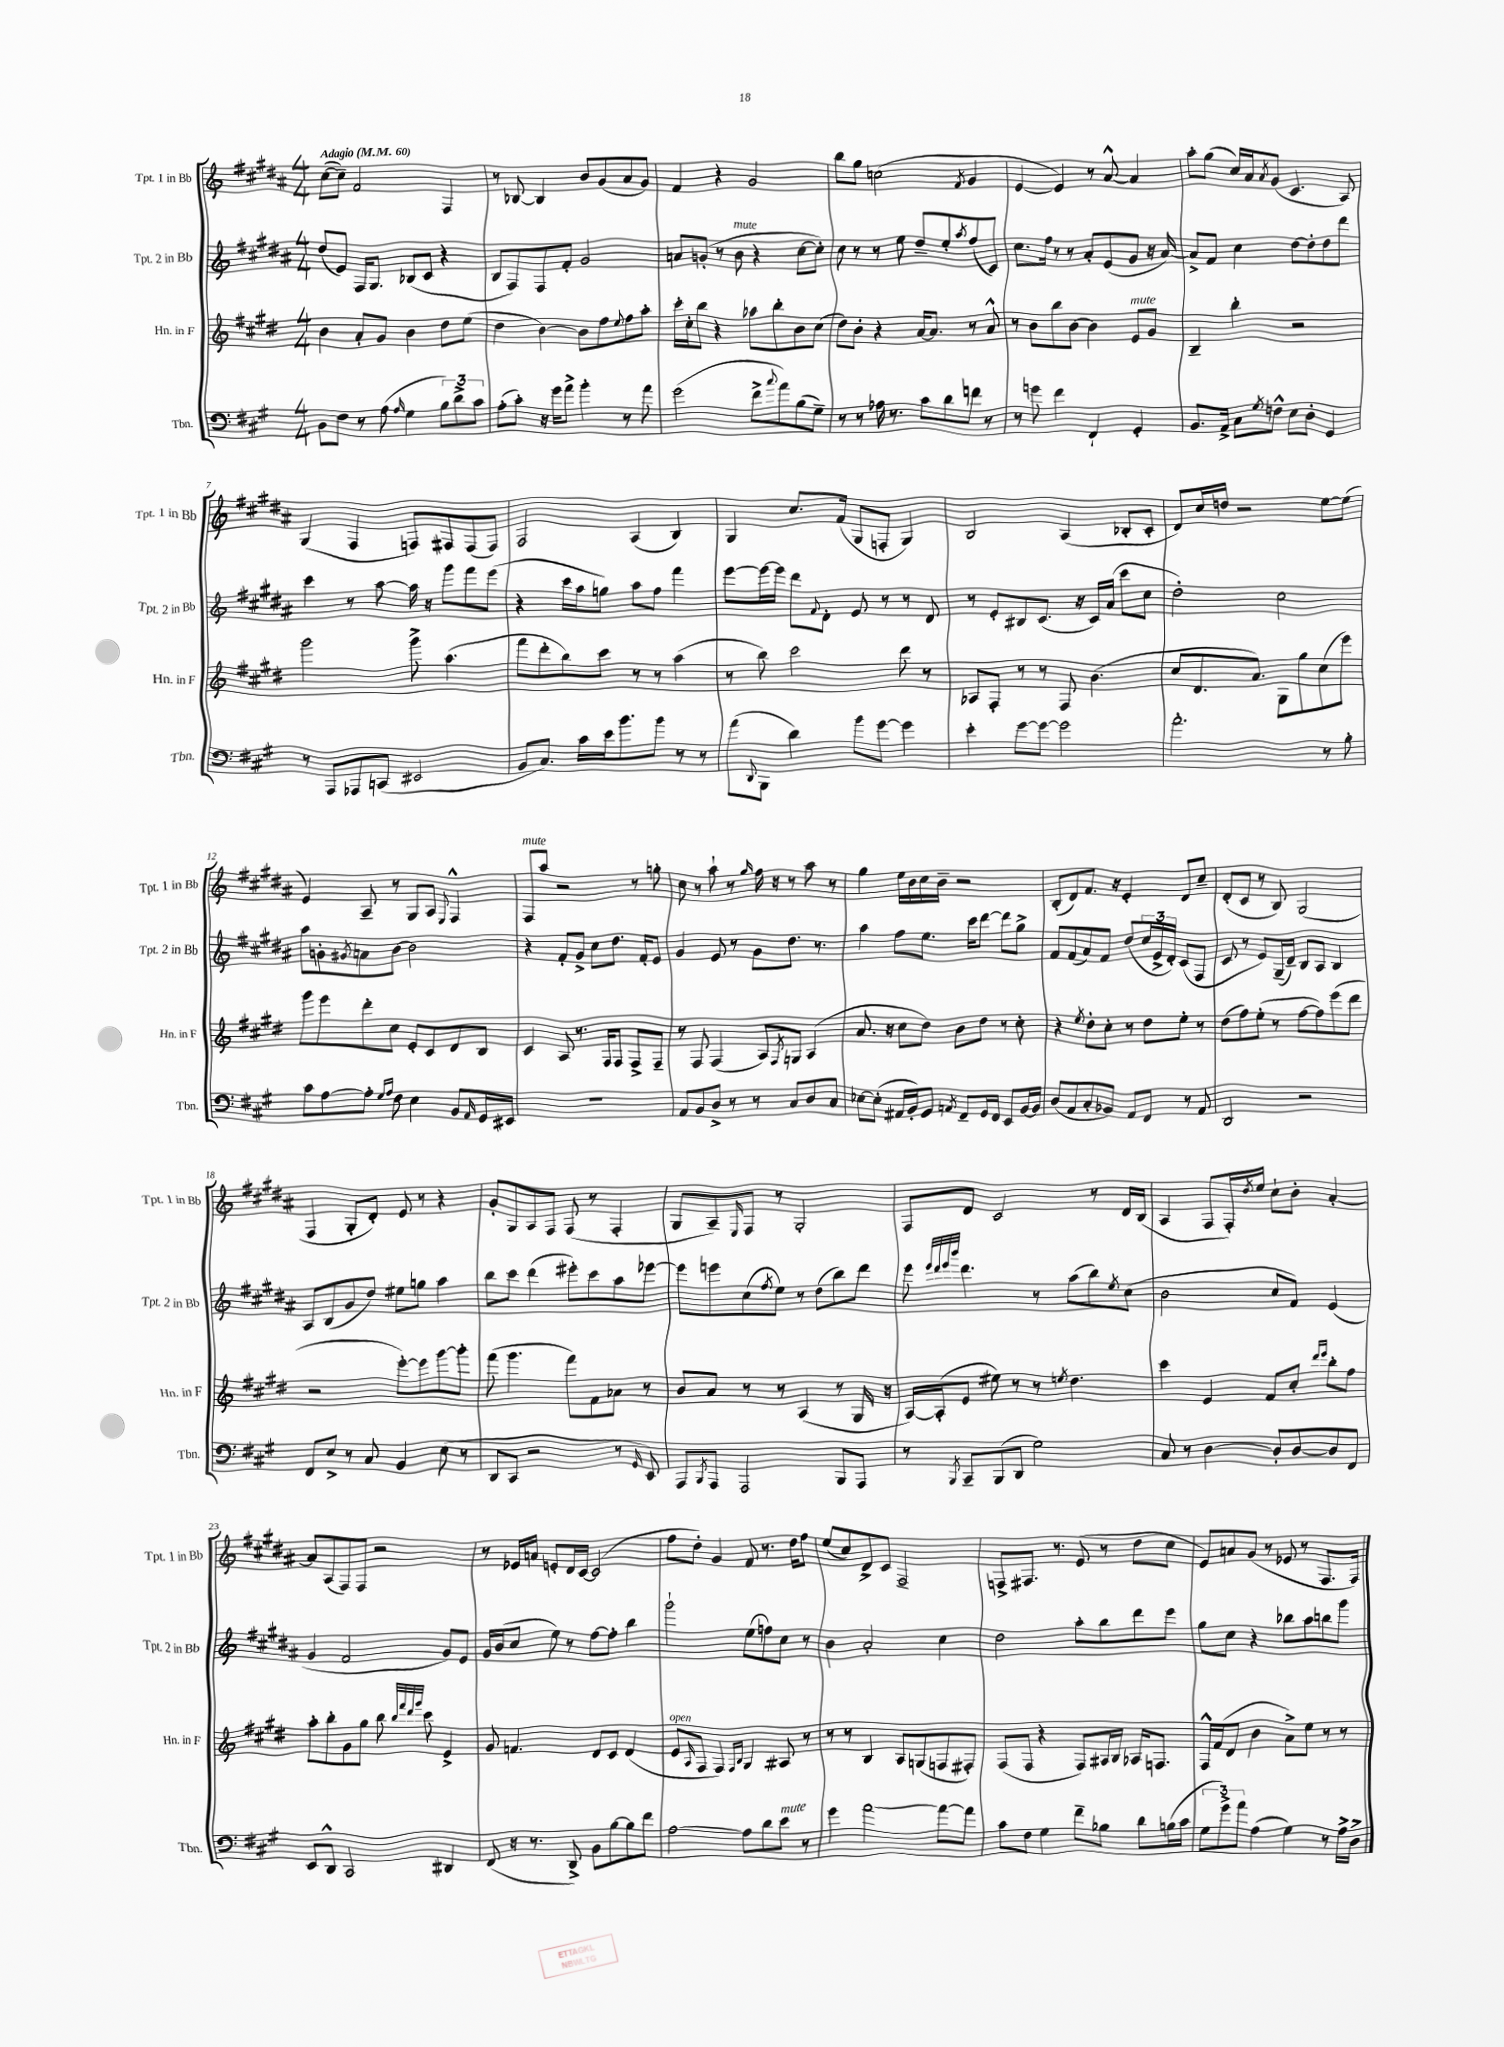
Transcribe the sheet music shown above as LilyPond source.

<<
\new StaffGroup <<
\new Staff = "s0" \with { instrumentName = "Tpt. 1 in Bb" shortInstrumentName = "Tpt. 1 in Bb" } {
    \clef treble \key b \major \numericTimeSignature \time 4/4 \tempo "Adagio" 4 = 60
    cis''8~( cis''8--) fis'2 fis4 |
    r8 bes8~ bes4 b'8 gis'8( ais'8 gis'8) |
    fis'4 r4 gis'2 |
    b''8 gis''8 c''2( \acciaccatura { fis'8 } gis'4 |
    e'4~ e'4) r8 ais'8~-^ ais'4 |
    ais''8-. gis''8( cis''16) ais'16 \acciaccatura { ais'8 } gis'8( cis'4. ais8) |
    gis4( fis4 f8) fis8 fis8( fis8) |
    fis2 ais4( b4) |
    gis4 cis''8. fis'16( gis8 f8-. gis4) |
    b2 ais4( bes8-. cis'8-. |
    dis'8) cis''16 d''16 r2 e''8~ e''8( |
    e'4) ais8-- r8 gis8 ais8 \appoggiatura { e8 } fis4-^ |
    fis8^\markup { \italic "mute" } ais''8 r2 r8 g''8-. |
    cis''8 r8 ais''8-! r8 \grace { gis''16 } fis''16 r16 r8 ais''8 r8 |
    gis''4 e''16 b'16 cis''16 b'16-- r2 |
    b8-.( dis'8) fis'8. r16 e'4-. dis'8 cis''8-- |
    dis'8-.( cis'8 r8 b8) gis2( |
    fis4 gis8-. dis'8-.) e'8 r8 r4 |
    gis'8-. gis8 ais8 fis8 fis8( r8 fis4-. |
    gis8 ais8--) \grace { e16 } fis8 r8 gis2-. |
    fis8 dis'8 cis'2 r8 dis'16 b16( |
    ais4 fis8 fis16-.) \acciaccatura { dis''8 } e''16 cis''8-! b'8-. ais'4~-. |
    ais'8 ais8( fis8) fis8 r2 |
    r8 ees'16 a'16 e'8-. dis'16 cis'16~ cis'2( |
    fis''8 dis''8-.) gis'4 fis'8 r8. dis''16 fis''8 |
    e''8( cis''8) dis'8-> cis'8 fis2-- |
    f8-> fis8. r8. e'8( r8 dis''8 cis''8 |
    e'8) a'8 gis'8( r8 ees'8 r8 fis8. fis16) \bar "|." |
}
\new Staff = "s1" \with { instrumentName = "Tpt. 2 in Bb" shortInstrumentName = "Tpt. 2 in Bb" } {
    \clef treble \key b \major \numericTimeSignature \time 4/4
    dis''8( e'8) fis16 gis8. bes8( cis'8 r4 |
    b8 fis8) fis8 fis'8-. gis'2 |
    a'8 g'8-.( r8 b'8^\markup { \italic "mute" } r4 cis''8~ cis''8-.) |
    cis''8 r8 r8 e''8 dis''8-- e''8-. \acciaccatura { ais''8 } fis''8( cis'8) |
    cis''8. fis''16 r8 r8 ais'8-. e'8( gis'8 r16 ais'16~) |
    ais'8-> fis'8 cis''4 dis''8~ dis''8-. dis''8 dis'''8 |
    cis'''4 r8 ais''8~ ais''16 r16 gis'''8 fis'''8 e'''8( |
    r4 cis'''16 ais''16 g''8) ais''8 fis''8 fis'''4 |
    e'''8~ e'''16~ e'''16 dis'''8 \appoggiatura { fis'8 } dis'8-. e'8 r8 r8 dis'8 |
    r8 e'8-. bis8 cis'8.( r16 cis'16) ais'16( cis'''8 cis''8 |
    dis''2-.) cis''2 |
    ais''8 g'8-. \acciaccatura { gis'8 } a'8 b'8~ b'2 |
    r4 fis'8-. gis'8-> cis''8 dis''8. fis'16-. e'8 |
    gis'4 e'8 r8 gis'8 dis''8. r8. |
    ais''4 fis''8 e''8. cis'''16 dis'''8~ dis'''8 gis''8-> |
    fis'8 fis'8( ais'8) fis'8 dis''8( \tuplet 3/2 { cis''16 e'16-> dis'16-.) } cis'8( fis8 |
    cis'8 r8 e'8) gis16--( dis'16--) b8 ais8 b4 |
    ais8 b8( gis'8 dis''8) eis''8 g''8 ais''4 |
    b''8 cis'''8 dis'''4( eis'''8-.) cis'''8 ais''8 ees'''8~ |
    ees'''8 e'''8 cis''8( \acciaccatura { fis''8 } e''8) r8 dis''8( b''8) dis'''8 |
    e'''8 \grace { e'''32 dis'''32 e'''32 b'''32 } dis'''4. r8 ais''8( b''8) \acciaccatura { e''8 } cis''8( |
    b'2 cis''8 fis'8) e'4( |
    gis'4 fis'2 gis'8) e'8 |
    gis'16 b'16( cis''8 e''8) r8 fis''8~ fis''8-. b''4 |
    gis'''2-! e''8( f''8) cis''8 r8 |
    b'4 ais'2-. cis''4 |
    dis''2 ais''8-. b''8 dis'''8 e'''8 |
    gis''8 cis''8 r4 bes''8 ais''8 b''8 gis'''8 \bar "|." |
}
\new Staff = "s2" \with { instrumentName = "Hn. in F" shortInstrumentName = "Hn. in F" } {
    \clef treble \key e \major \numericTimeSignature \time 4/4
    b'4 a'8-. gis'8 b'4 dis''8 e''8( |
    dis''4 b'4~) b'8 fis''8 \appoggiatura { e''8 } fis''8 a''8-. |
    cis'''16-. cis''16-. b''8 r4 aes''8 b''8-. b'8 cis''8( |
    dis''8) b'8-. r4 a'16~ a'8. r8 a'8-^ |
    r8 b'8 b''8 b'8~ b'4 e'8^\markup { \italic "mute" } gis'8 |
    b4-- b''4-. r2 |
    gis'''2 gis'''8-> a''4.( |
    fis'''8 dis'''8-. b''8) cis'''8 r8 r8 a''4( |
    r8 b''8) cis'''2 dis'''8 r8 |
    aes8 fis8-. r8 r8 fis8 b'4.( |
    cis''8 dis'8. a'8.) gis8 gis''8 cis''8( e'''8) |
    gis'''8 e'''8 dis'''8-. cis''8 e'8-. cis'8 dis'8 b8 |
    cis'4 a8 r8. fis16 fis8 fis8-> fis8-- |
    r8 fis8 fis4( a8) \acciaccatura { fis8 } g8 a4( |
    a'8. r16 cis''8 dis''8) b'8 dis''8 r8 cis''8-. |
    r4 \acciaccatura { e''8 } dis''8-. cis''8-. r8 dis''8 e''8-. r8 |
    dis''8( fis''8) e''8-.( r8 fis''8~ fis''8) e'''8( dis'''8 |
    r2 e'''8~-.) e'''8 gis'''8~ gis'''8-. |
    fis'''8( gis'''4. fis'''8) fis'8 aes'8 r8 |
    b'8 a'8 r8 r8 a4( r8 gis16 r16 |
    a16~) a16-.( e'8 eis''8) r8 r8 \acciaccatura { e''8 } dis''4. |
    cis'''4 e'4 fis'8 cis''8-. \grace { dis'''16 e'''16 } b''8-. fis''8 |
    a''8-. b''8-. gis'8 gis''8 b''8 \grace { b''32 fis'''32 dis'''32 gis'''32 } cis'''8 e'4-> |
    gis'8 f'4. dis'8 cis'8 dis'4( |
    e'8^\markup { \italic "open" } \grace { a16 } fis8 fis4) \grace { fis16 b16 } gis4 ais8 r8 |
    r8 r8 b4 a8 g8( f8 fis8-.) |
    fis8( fis8 r4 fis8) ais16 b16 aes16 f8. |
    fis16-^ fis'16( dis'8 b'4 a'8->) e''8 r8 r8 \bar "|." |
}
\new Staff = "s3" \with { instrumentName = "Tbn." shortInstrumentName = "Tbn." } {
    \clef bass \key a \major \numericTimeSignature \time 4/4
    b,8 fis8 r8 a8( \grace { a16 } gis4 \tuplet 3/2 { b8) d'8-> cis'8 } |
    a8-.( cis'8-.) r16 gis'16 a'8-> b'4-. r8 a'8 |
    gis'2( fis'8-> \appoggiatura { cis''8 } a'8) b8( gis8--) |
    r8 r8 aes16 r8. cis'8 d'8 f'8 r8 |
    r8 g'8 fis'4 fis,4-! gis,4-. |
    b,8. a,16-> cis8 \acciaccatura { gis8 } f8-^ e8 d8-. gis,4 |
    r8 a,,8 aes,,8 c,8( eis,2 |
    b,8 cis8.) cis'16 e'16 b'8. b'8 r8 r8 |
    a'8( \appoggiatura { d,8 } b,,8 d'4) b'8 gis'8~ gis'4 |
    e'4-. gis'8~ gis'8~ gis'2 |
    a'2.-. r8 b8-. |
    cis'8 a8~ a8-. \grace { gis16 a16 } fis8 e4 b,8 \grace { a,16 } gis,16 eis,16 |
    R1 |
    a,8 b,8 d8-> r8 r8 cis8 d8 cis8 |
    ees8~ ees8-.( ais,16 b,16-.) gis,8 \acciaccatura { a,8 } fis,8-- gis,16 fis,16 e,8 b,16~ b,16 |
    d8( a,8 cis8-. bes,8) a,8 fis,8 r8 a,8 |
    d,2 r2 |
    fis,8 e8-> r8 cis8 b,4 e8( r8 |
    d,8 cis,8 r2 r8 \grace { gis,16 } e,8) |
    a,,8 \acciaccatura { b,,8 } a,,8 a,,2 b,,8 a,,8 |
    r8 \acciaccatura { b,,8 } cis,8-- b,,8( d,8 gis2) |
    cis8 r8 d4~ d8-. d8~ d8 fis,8 |
    e,8 d,8-^ cis,2 dis,4 |
    fis,8( r16 r8. d,8->) b,8 b8~ b8 fis'8 |
    a2~ a8 d'8 e'8^\markup { \italic "mute" } r8 |
    gis'4 a'2~ a'8~ a'8 |
    cis'8 fis8 gis4 fis'8-- bes8 d'8 b16( cis'16 |
    \tuplet 3/2 { gis8 gis'8->) a'8 } a4( gis4) r8 a16-> d16-> \bar "|." |
}
>>
>>
